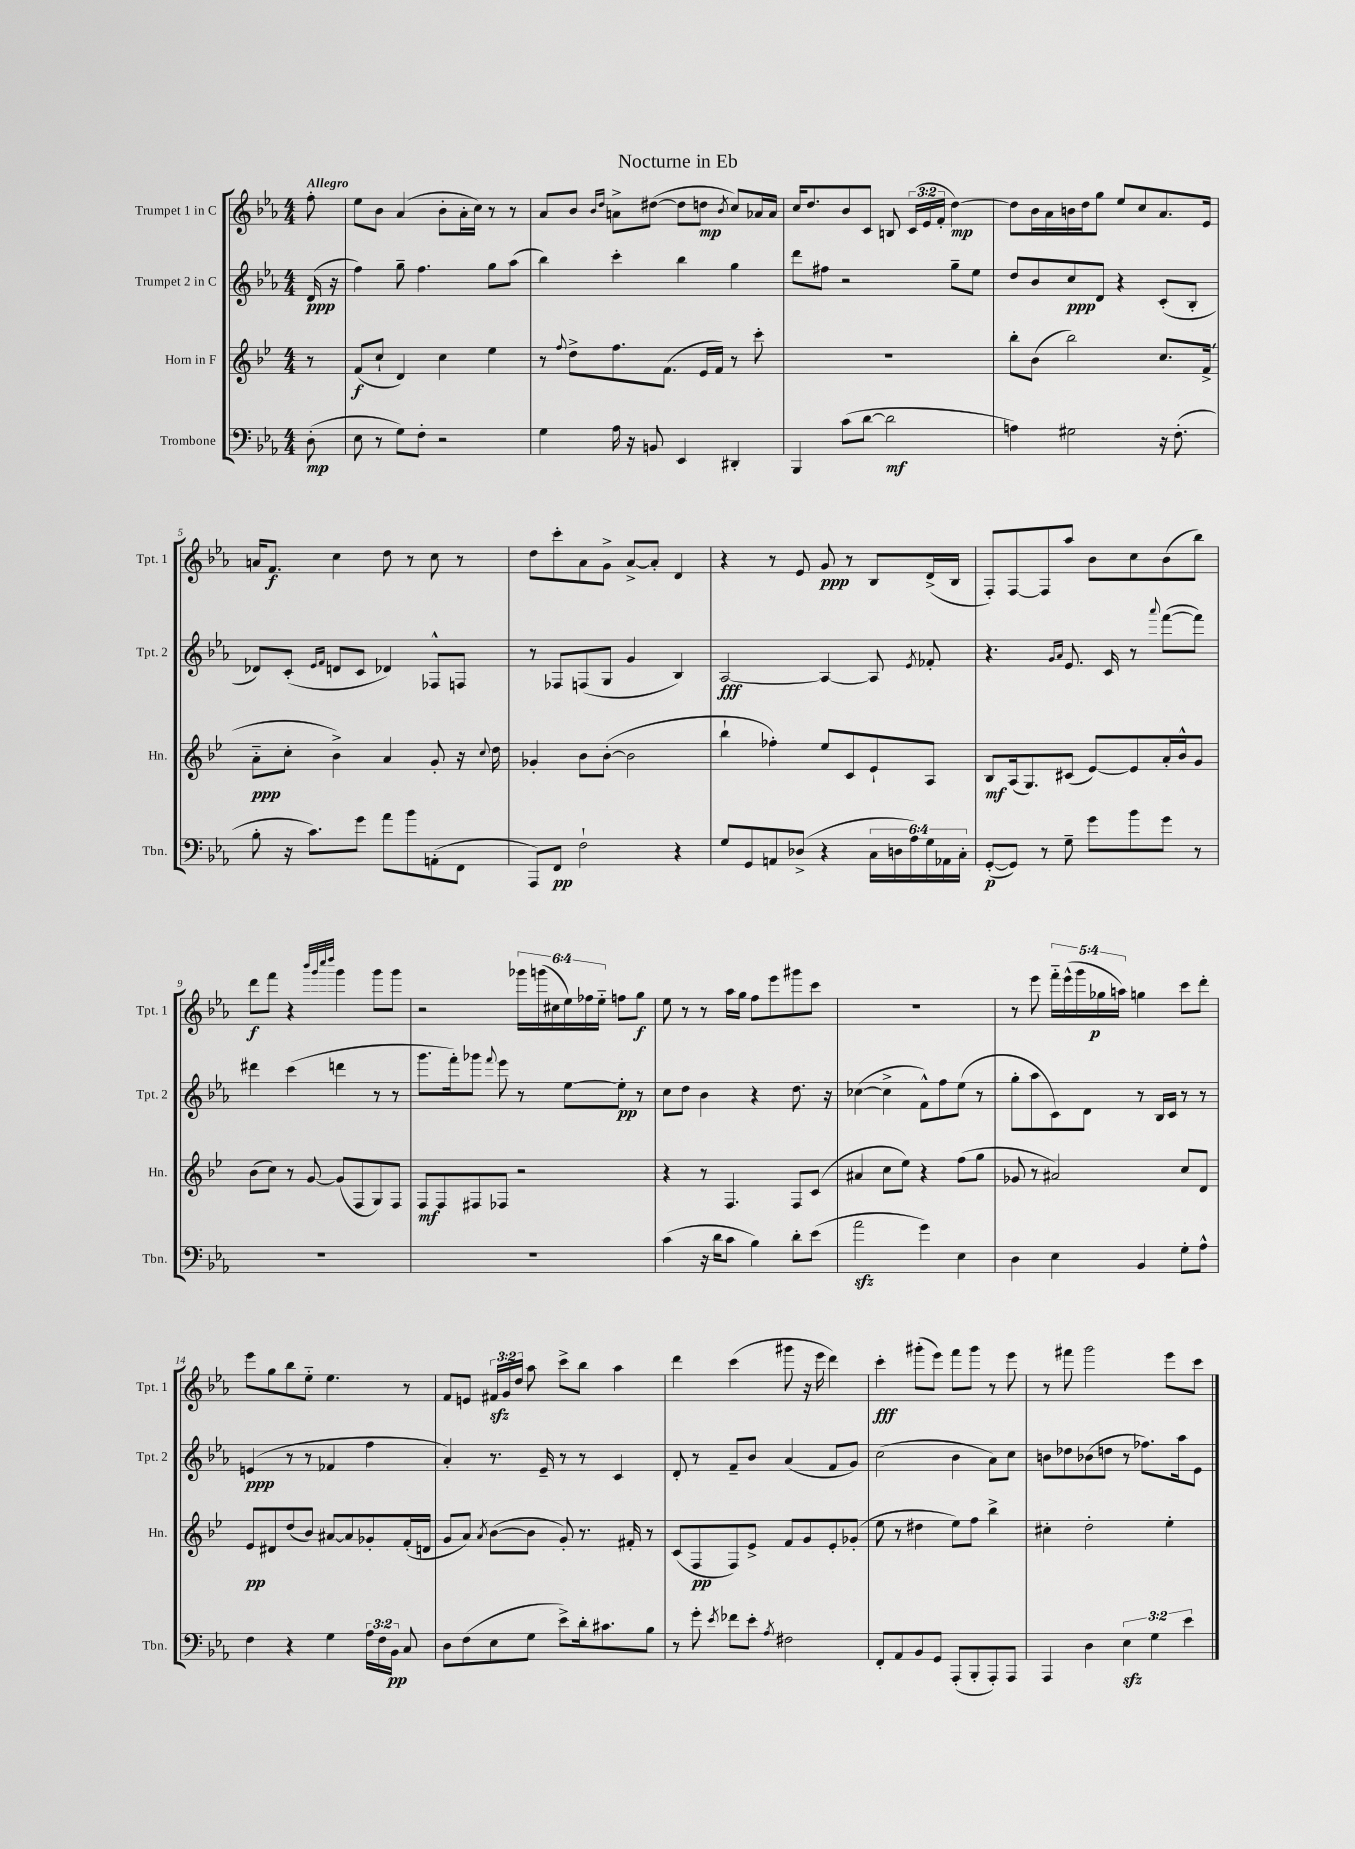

**kern	**kern	**kern	**kern
*staff4	*staff3	*staff2	*staff1
*clefF4	*clefG2	*clefG2	*clefG2
*k[b-e-a-]	*k[b-e-]	*k[b-e-a-]	*k[b-e-a-]
*M4/4	*M4/4	*M4/4	*M4/4
(8D'\	8r	(16d/	8ff'\
.	.	16r	.
=	=	=	=
8E-\	(8f/L	4ff\)	8ee-\L
8r	8cc`/J	.	8b-\J
8G\L)	4d/)	8gg~\	(4a-/
8F'\J	.	4.ff\	.
2r	4cc\	.	8b-'\L
.	.	.	16a-'\L
.	.	.	16cc\JJ)
.	4ee-\	8gg\L	8r
.	.	(8aa-\J	8r
=	=	=	=
4G\	8r	4bb-\)	8a-/L
.	8qqff/	.	.
.	8dd^\L	.	8b-/J
.	.	.	16qqb-/LL
.	.	.	16qqdd/JJ
16A-\	8.ff\	4ccc'\	8a^\L
16r	.	.	.
8BB/	.	.	([8dd#\J
.	(8.f\J	.	.
4EE-/	.	4bb-\	8dd#\]L
.	16e-/LL	.	8dd\J
.	16f/JJ)	.	.
.	.	.	8qb-/
4DD#'/	8r	4gg\	8cc/L)
.	8ccc'\	.	16a-/L
.	.	.	16a-/JJ
=	=	=	=
4BBB-/	1r	8ddd\L	16cc/LK
.	.	.	8.dd/
.	.	8ff#\J	.
(8c\L	.	2r	8b-/
[8d\J	.	.	8c/J
2d\]	.	.	8B/
.	.	.	(24c/LL
.	.	.	24e-/
.	.	.	24f'/JJ
.	.	8gg~\L	[4dd\)
.	.	8ee-\J	.
=	=	=	=
4A\)	8bb-'\L	8dd/L	8dd\]L
.	(8b-\J	8b-/	16b-\L
.	.	.	16a-\
2G#\	2bb-\)	8cc/	16b\
.	.	.	16dd\J
.	.	8d/J	8gg\J
.	.	4r	8ee-/L
.	.	.	8cc/
16r	8.cc/L	(8c'/L	8.a-/
(8.F'\	.	.	.
.	.	8B-'/J	.
.	(16f^/Jk	.	16e-/Jk
=	=	=	=
8B-'\	8a'~\L	8d-/L)	16a/LK
.	.	.	8.f/J
16r	8cc'\J	(8c'/J	.
8.c\L)	.	.	.
.	.	16qqe-/LL	.
.	.	16qqf/JJ	.
.	4b-^\)	8d/L	4cc\
8g\J	.	8c/J	.
8a-\L	4a/	4d-/)	8dd\
8b-\	.	.	8r
(8AA'\	8g'/	8F-^^/L	8cc\
8FF\J	16r	8F/J	8r
.	8qqcc/	.	.
.	16dd\	.	.
=	=	=	=
8AAA-/L)	4g-'/	8r	8dd\L
8FF/J	.	8F-/L	8ccc'\
2F`\	8b-\L	(8F/	8a-\
.	([8b-'\J	8G/J	8g^\J
.	2b-\]	4g/	[8a-^/L
.	.	.	8a-'/]J
4r	.	4B-/)	4d/
=	=	=	=
8G/L	4bb-`\	[2A-/	4r
8GG/	.	.	.
8AA/	4ff-'\)	.	8r
(8D-^/J	.	.	8e-/
4r	8ee-/L	4A-/_	8g/
.	8c/	.	8r
24C\LL	8e-`/	8A-/]	8B-/L
24D\	.	.	.
24A-\)	.	.	.
.	.	8qe-/	.
24G\	8A/J	8f-'/	(16d^/L
24AA-\	.	.	.
.	.	.	16B-/JJ
24C'\JJ	.	.	.
=	=	=	=
([8GG'/L	8B-/L	4.r	8F'/L)
8GG/]J)	(16A/k	.	[8F/
.	8.G/)	.	.
8r	.	.	8F/]
.	.	16qqg/LL	.
.	.	16qqa-/JJ	.
8G~\	(8c#/J	8.e-/	8aa-/J
8g\L	[8e-/L)	.	8b-\L
.	.	16c/	.
8b-\	8e-/]	8r	8cc\
.	.	8qqaaa-/	.
8g\J	16a'/L	([8fff\L	(8b-\
.	16b-^^/J	.	.
8r	8g/J	8fff\]J)	8bb-\J)
=	=	=	=
1r	(8b-\L	4ddd#\	8ddd\L
.	8cc\J)	.	8fff\J
.	8r	(4ccc\	4r
.	[8g/	.	.
.	.	.	32qqbbb-/LLL
.	.	.	32qqggg/
.	.	.	32qqcccc/
.	.	.	32qqdddd/JJJ
.	(8g/]L	4ddd\	4ggg\
.	8F/	.	.
.	8G/)	8r	8ggg\L
.	8F/J	8r	8ggg\J
=	=	=	=
1r	8F/L	8.ggg\L	2r
.	8F/	.	.
.	.	16fff'\k)	.
.	8F#/	8ggg-\J	.
.	.	8qqfff/	.
.	8F-/J	8eee-\	.
.	2r	8r	24ggg-\LL
.	.	.	(24ggg\
.	.	.	24cc#\
.	.	[8ee-\L	24ee-\)
.	.	.	24ff-\
.	.	.	24ee-'~\JJ
.	.	8ee-'\]J	8ff\L
.	.	8r	8gg\J
=	=	=	=
(4c\	4r	8cc\L	8ee-\
.	.	8dd\J	8r
16r	8r	4b-\	8r
16d\LK	.	.	.
8c\J	4.F/	.	16aa-\LL
.	.	.	16gg\JJ
4B-\)	.	4r	8ff\L
.	.	.	8eee-\
8d'\L	8F/L	8.dd\	8ggg#\
(8e-\J	(8c/J	.	8ccc\J
.	.	16r	.
=	=	=	=
2a-\	4a#/	([4cc-\	1r
.	8cc\L	4cc-^\]	.
.	8ee-\J)	.	.
4g\)	4r	8f^^\L)	.
.	.	8ff\	.
4E-\	(8ff\L	(8ee-\J	.
.	8gg\J	8r	.
=	=	=	=
4D\	8g-/	8gg'\L	8r
.	8r	8aa-\	8eee-\
4E-\	2a#/)	8c\)	20fff'~\LL
.	.	.	(20eee-^^\
.	.	.	20ggg\
.	.	8d\J	.
.	.	.	20gg-\
.	.	.	20aa\JJ)
4BB-/	.	8r	4gg\
.	.	16B-/LL	.
.	.	16c/JJ	.
8G'\L	8cc/L	8r	8ccc\L
8A-^^\J	8d/J	8r	8ddd'\J
=	=	=	=
4F\	8e-/L	(4e/	8eee-\L
.	8d#/	.	8gg\
4r	(8dd/	8r	8bb-\
.	8b-/J)	8r	8ee-'~\J
4G\	[8a#/L	4f-/	4.ee-\
.	8a#/]	.	.
24A-\LL	8g-'/	4ff\	.
24F\	.	.	.
24BB-\JJ	.	.	.
8C/	(16f'/L	.	8r
.	16d/JJ	.	.
=	=	=	=
8D\L	8g/L	4a-'/)	8f/L
(8F\	8a/J)	.	8e/J
.	8qa/	.	.
8E-\	([8b-\L	8.r	24f#/LL
.	.	.	24g/
.	.	.	24dd/JJ
8G\J	8b-\]J	.	8aa-\
.	.	16e-~/	.
8e-^\L)	8g'/)	8r	8ccc^\L
16d'\k	8.r	8r	8bb-\J
8.c#\	.	.	.
.	.	4c/	4aa-\
.	16f#'/	.	.
8B-\J	8r	.	.
=	=	=	=
8r	(8c/L	8d'/	4ddd\
8g'\	8F/	8r	.
8qe-/	.	.	.
8f-\L	8F/)	8f~/L	(4ccc\
8e-'\J	8e-^/J	8b-/J	.
8qA-/	.	.	.
2F#\	8f/L	(4a-/	8ggg#\
.	8g/	.	16r
.	.	.	16eee-\
.	8e-'/	8f/L	4ddd\)
.	(8g-'/J	8g/J)	.
=	=	=	=
8FF'/L	8ee-\	(2cc\	4ccc'\
8AA-/	8r	.	.
8BB-/	4dd#\	.	(8ggg#'\L
8GG/J	.	.	8eee-\J)
(8AAA-'/L	8ee-\L)	4b-\	8fff\L
8BBB-'/	8ff\J	.	8ggg#\J
8AAA-'/)	4bb-^\	8a-\L)	8r
8AAA-/J	.	8cc\J	8eee-\
=	=	=	=
4AAA-/	4cc#'\	8b\L	8r
.	.	8dd-\	8fff#\
4D\	2dd'\	(8b-\	2ggg\
.	.	8dd\J	.
6E-\	.	8r	.
.	.	8.ff-\L)	.
6G\	.	.	.
.	4ee-'\	.	8eee-\L
.	.	16aa-\k	.
6e-\	.	.	.
.	.	8e-\J	8ccc\J
==	==	==	==
*-	*-	*-	*-
